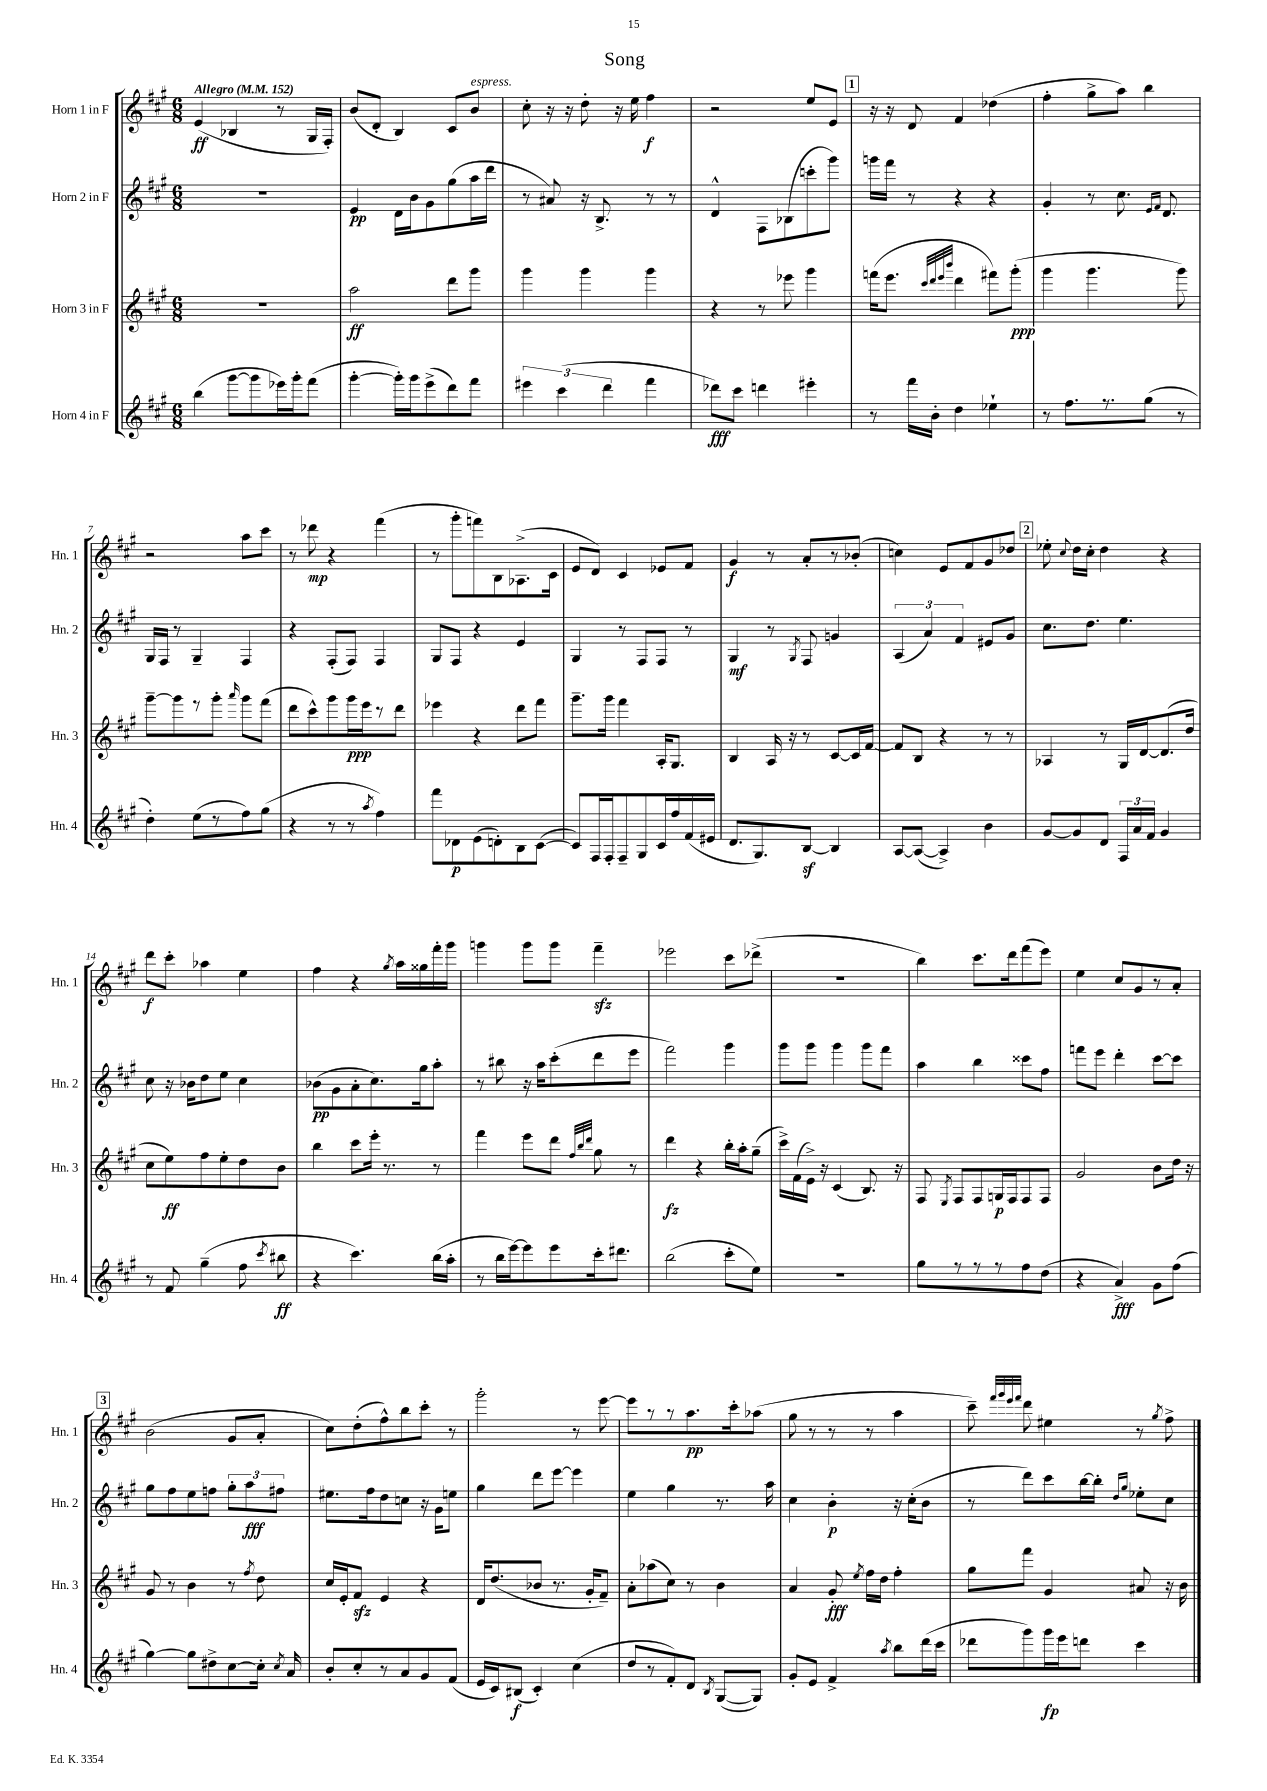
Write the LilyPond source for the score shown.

\header { title = "Song" }
<<
\new StaffGroup <<
\new Staff = "s0" \with { instrumentName = "Horn 1 in F" shortInstrumentName = "Hn. 1" } {
    \clef treble \key a \major \numericTimeSignature \time 6/8 \tempo "Allegro" 4 = 152
    \autoBeamOff e'4\ff( bes4 r8 gis16[ fis16]-.) |
    b'8[( d'8]-. b4) cis'8[ b'8]^\markup { \italic "espress." } |
    cis''8-. r16 r16 d''8-. r16 e''16 fis''4\f |
    r2 e''8[ e'8] |
    \mark \markup { \box "1" } r16 r16 d'8 fis'4 des''4( |
    fis''4-. gis''8[-> a''8]) b''4 |
    r2 a''8[ cis'''8] |
    r8 des'''8\mp r4 fis'''4( |
    r8 gis'''8[-. f'''8) b8 aes8.->( cis'16] |
    e'8[ d'8]) cis'4 ees'8[ fis'8] |
    gis'4\f r8 a'8[-. r8 bes'8]-.( |
    c''4) e'8[ fis'8 gis'8 des''8] |
    \mark \markup { \box "2" } ees''8-. \appoggiatura { cis''8 } d''16[ cis''16]-. d''4 r4 |
    d'''8[\f cis'''8]-. aes''4 e''4 |
    fis''4 r4 \acciaccatura { gis''8 } a''16[ gisis''16 fis'''16-. gis'''16] |
    g'''4 g'''8[ g'''8] fis'''4--\sfz |
    ees'''2 cis'''8[ des'''8]->( |
    R2. |
    b''4) cis'''8.[ d'''16 fis'''8( e'''8]) |
    e''4 cis''8[ gis'8 r8 a'8]-. |
    \mark \markup { \box "3" } b'2( gis'8[ a'8]-. |
    cis''8[) d''8-.( fis''8-^) b''8 cis'''8]-. r8 |
    gis'''2-. r8 e'''8~ |
    e'''8[ r8 r8 a''8.\pp cis'''16-. aes''8]( |
    gis''8 r8 r8 r8 a''4 |
    cis'''8--) \grace { fis'''32[ gis'''32 e'''32 fis'''32] } d'''8 eis''4 r8 \acciaccatura { gis''8 } fis''8-> \bar "|." |
}
\new Staff = "s1" \with { instrumentName = "Horn 2 in F" shortInstrumentName = "Hn. 2" } {
    \clef treble \key a \major \numericTimeSignature \time 6/8
    \autoBeamOff R2. |
    e'4\pp d'16[ b'16 gis'8 gis''8( a''16 d'''16] |
    r8 ais'8) r16 b8.-> r8 r8 |
    d'4-^ fis8[ bes8( c'''8-. gis'''8]) |
    \mark \markup { \box "1" } g'''16[ fis'''16] r8 r4 r4 |
    gis'4-. r8 cis''8. \grace { e'16[ fis'16] } d'8. |
    gis16[ fis16] r8 gis4-- fis4 |
    r4 fis8[-.( fis8]) fis4 |
    gis8[ fis8] r4 e'4 |
    gis4 r8 fis8[ fis8] r8 |
    gis4\mf r8 \acciaccatura { gis8 } fis8 g'4 |
    \tuplet 3/2 { a4( a'4) fis'4 } eis'8[ gis'8] |
    \mark \markup { \box "2" } cis''8.[ d''8.] e''4. |
    cis''8 r16 bes'16[ d''8 e''8] cis''4 |
    bes'8[\pp( gis'8 a'8-. cis''8.) gis''16 a''8]-. |
    r8 bis''8 r16 a''16[ cis'''8-.( d'''8 e'''8] |
    fis'''2) gis'''4 |
    gis'''8[ gis'''8] gis'''4 gis'''8[ fis'''8] |
    a''4 b''4 cisis'''8[ fis''8] |
    f'''8[ e'''8] d'''4-. cis'''8[~ cis'''8] |
    \mark \markup { \box "3" } gis''8[ fis''8 e''8 f''8] \tuplet 3/2 { gis''8[-. a''8\fff fis''8] } |
    eis''8.[ fis''16 d''8 c''8] r16 gis'16[ e''8] |
    gis''4 d'''8[ e'''8]~ e'''4 |
    e''4 gis''4 r8. a''16 |
    cis''4 b'4-.\p r16 cis''16[-.( b'8] |
    r8 d'''8[) cis'''8 b''16~ b''16]-. \grace { d''16[ gis''16] } ees''8[-. cis''8] \bar "|." |
}
\new Staff = "s2" \with { instrumentName = "Horn 3 in F" shortInstrumentName = "Hn. 3" } {
    \clef treble \key a \major \numericTimeSignature \time 6/8
    \autoBeamOff R2. |
    a''2\ff d'''8[ gis'''8] |
    gis'''4 gis'''4 gis'''4 |
    r4 r8 ees'''8 gis'''4 |
    \mark \markup { \box "1" } f'''16[( e'''8.] \grace { cis'''32[ d'''32 e'''32 b'''32] } d'''4 fis'''8[) gis'''8]-.\ppp( |
    gis'''4 gis'''4. gis'''8) |
    gis'''8[~-- gis'''8 r8 gis'''8]-. \grace { a'''16 } gis'''8[ fis'''8]( |
    d'''8[ cis'''8-^) gis'''8 gis'''16\ppp e'''16 r8 d'''8] |
    ees'''4 r4 d'''8[ fis'''8] |
    gis'''8.[-- gis'''16] fis'''4 a16[-. gis8.] |
    b4 a16 r16 r8 cis'8[~ cis'16 fis'16]~ |
    fis'8[ b8] r4 r8 r8 |
    \mark \markup { \box "2" } aes4 r8 gis16[ d'16~ d'8.( d''16] |
    cis''8[ e''8\ff) fis''8 e''8-. d''8 b'8] |
    b''4 cis'''8[ e'''16]-. r8. r8 |
    fis'''4 e'''8[ d'''8] \grace { fis''32[ b''32 d'''32] } gis''8 r8 |
    d'''4\fz r4 b''16[-. a''16-. gis''8]--( |
    cis'''16[->) fis'16( e'16]->) r16 cis'4( b8.) r16 |
    fis8 \acciaccatura { e8 } fis8[ fis8 g16\p fis16 fis8 fis8] |
    gis'2 b'8[ d''16] r16 |
    \mark \markup { \box "3" } gis'8 r8 b'4 r8 \acciaccatura { fis''8 } d''8 |
    cis''16[ e'16-. fis'8]\sfz e'4 r4 |
    d'16[ d''8.( bes'8] r8. gis'16[-. fis'8]--) |
    a'8[-. aes''8( cis''8]) r8 b'4 |
    a'4 gis'8-.\fff \acciaccatura { e''8 } fis''16[ d''16] fis''4-. |
    gis''8[ fis'''8] gis'4 ais'8 r16 b'16 \bar "|." |
}
\new Staff = "s3" \with { instrumentName = "Horn 4 in F" shortInstrumentName = "Hn. 4" } {
    \clef treble \key a \major \numericTimeSignature \time 6/8
    \autoBeamOff b''4( gis'''8[~ gis'''8 ees'''16) gis'''16-. fis'''8]( |
    gis'''4~-. gis'''16[-.) gis'''16 e'''8->( d'''8) fis'''8] |
    \tuplet 3/2 { eis'''4 cis'''4( d'''4 } fis'''4 |
    des'''8[\fff) cis'''8] d'''4 eis'''4-. |
    \mark \markup { \box "1" } r8 fis'''16[ b'16]-. d''4 ees''4-! |
    r8 fis''8.[ r8. gis''8]( r8 |
    d''4-.) e''8[( r8 fis''8) gis''8]( |
    r4 r8 r8 \acciaccatura { a''8 } fis''4) |
    fis'''8[ des'8\p e'8( d'8-.) b8 cis'8]~( |
    cis'8[) fis16 fis16-. fis8-- gis8 cis'16 fis''16 fis'16( eis'16] |
    d'8.[ gis8.) b8]~\sf b4 |
    a8[~ a8]~( a4->) b'4 |
    \mark \markup { \box "2" } gis'8[~ gis'8 d'8] \tuplet 3/2 { fis16[ a'16 fis'16] } gis'4 |
    r8 fis'8 gis''4--( fis''8 \acciaccatura { cis'''8 } bis''8\ff |
    r4 cis'''4.) b''16[( a''16]-. |
    r8 b''16[ e'''16~) e'''8 e'''8 cis'''16-. dis'''8.] |
    b''2( cis'''8[-. e''8]) |
    R2. |
    gis''8[ r8 r8 r8 fis''8 d''8]( |
    r4 a'4->\fff) gis'8[ fis''8]( |
    \mark \markup { \box "3" } gis''4~) gis''8[ dis''8-> cis''8~ cis''16]-. \acciaccatura { cis''8 } a'16 |
    b'8[-. cis''8-. r8 a'8 gis'8 fis'8]( |
    e'16[ cis'16) bis8]\f( cis'4-.) cis''4( |
    d''8[ r8 fis'8-.) d'8] \acciaccatura { b8 } gis8[~( gis8]) |
    gis'8[-. e'8] fis'4-> \acciaccatura { a''8 } b''8[ d'''16( cis'''16] |
    des'''8[ gis'''8) gis'''16\fp e'''16 d'''8] cis'''4 \bar "|." |
}
>>
>>
